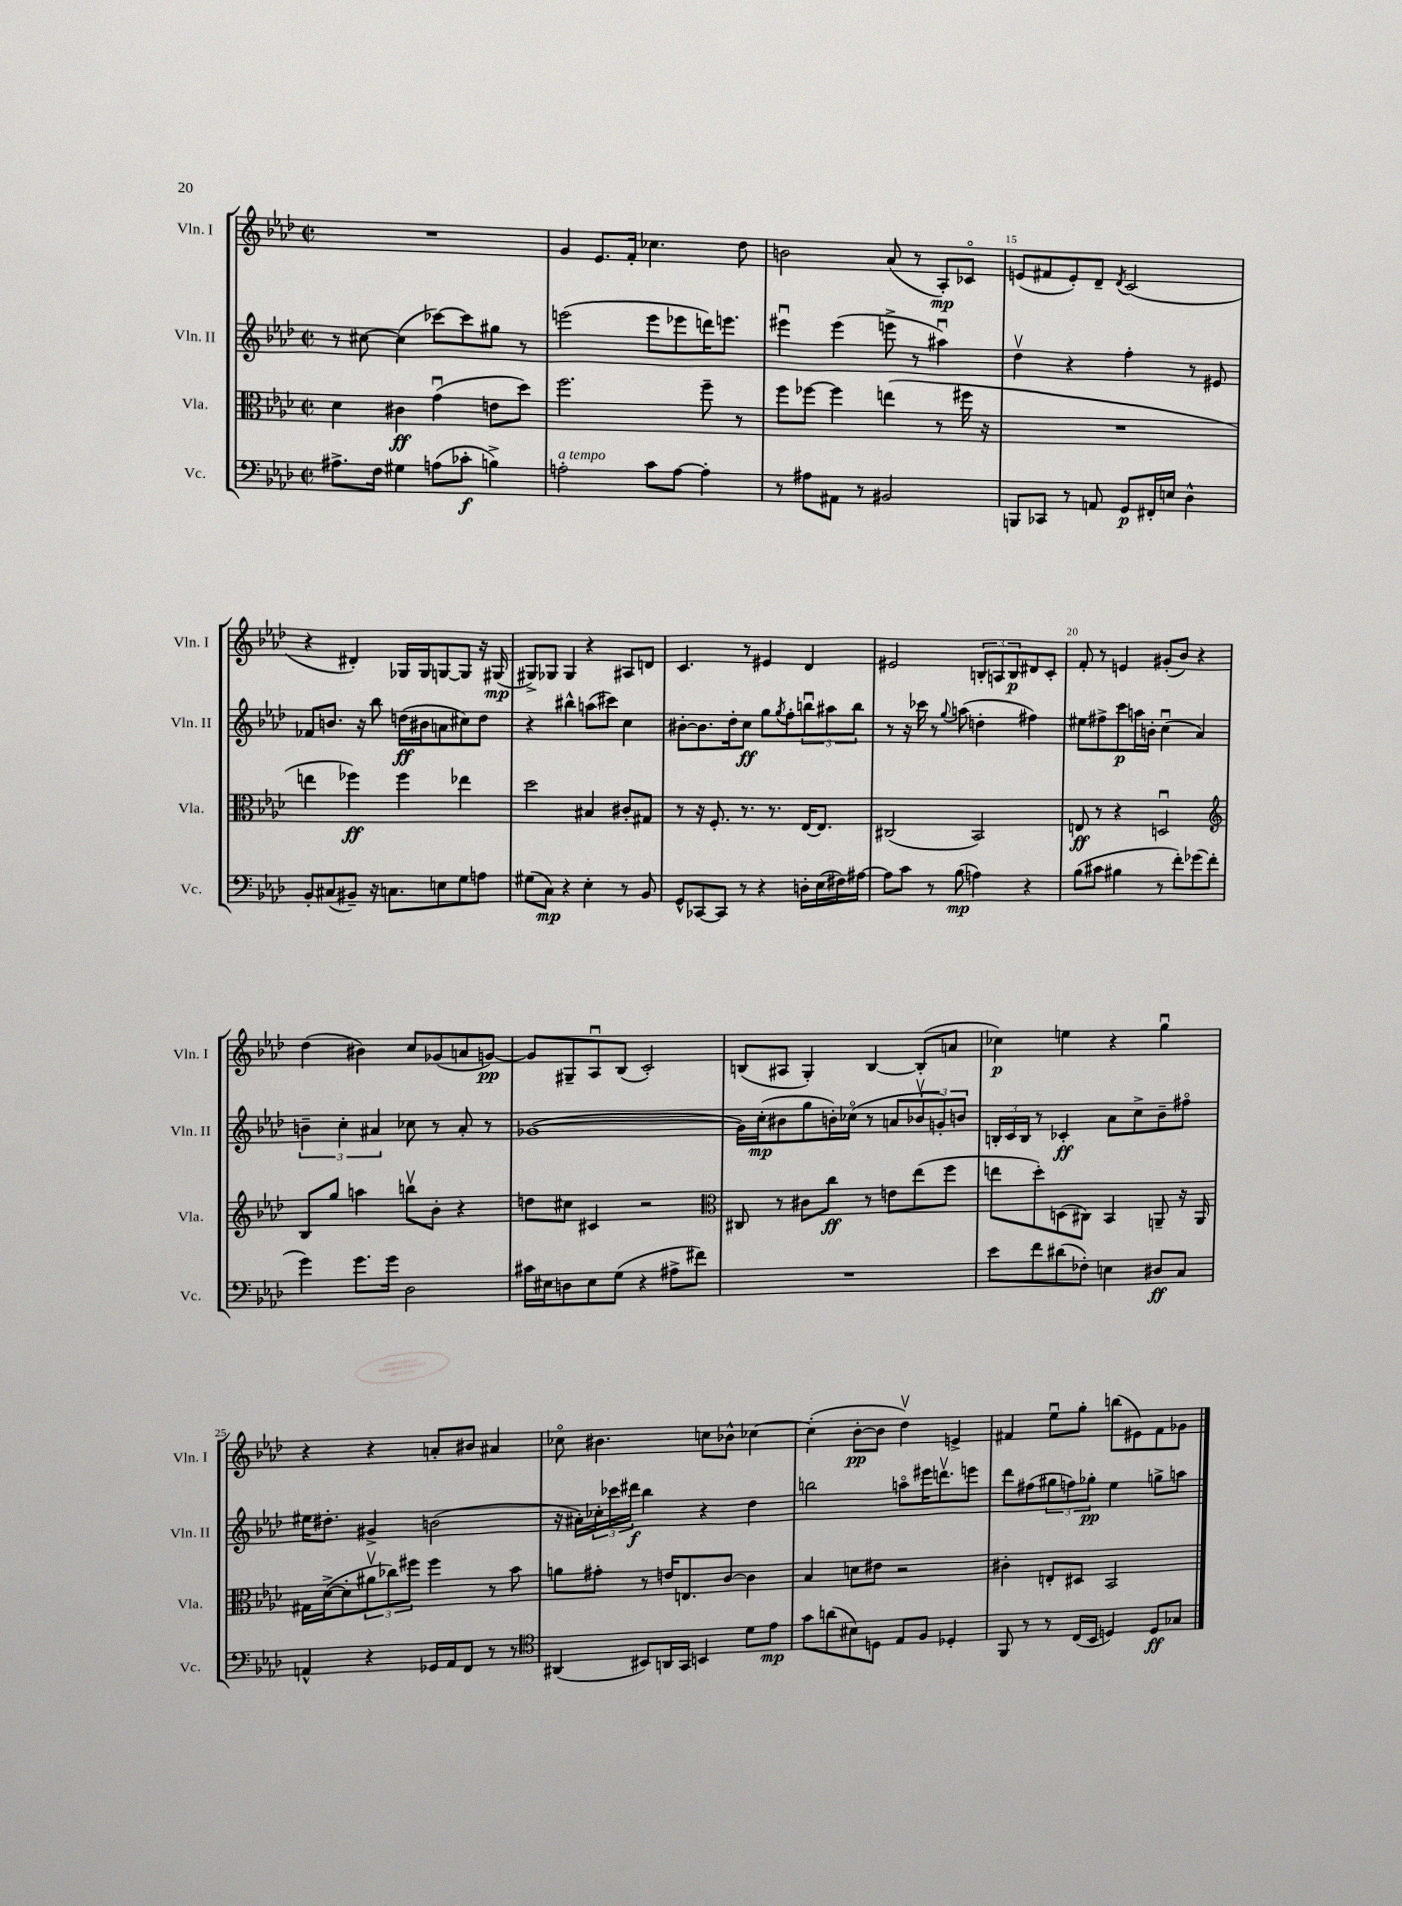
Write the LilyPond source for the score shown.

<<
\new StaffGroup <<
\new Staff = "s0" \with { instrumentName = "Vln. I" shortInstrumentName = "Vln. I" } {
    \clef treble \key aes \major \defaultTimeSignature \time 2/2
    R1 |
    g'4 ees'8. f'16-. ces''4. des''8 |
    b'2 aes'8( r8 aes8-.\mp) ces'8\flageolet |
    e'8( fis'8 e'8-.) des'8-- \acciaccatura { des'8 } c'2( |
    r4 dis'4-.) ges16 ges16 g8~ g8 r16 gis16\mp( |
    gis8->) ges8 ges4 r4 ais8 d'8 |
    c'4. r8 eis'4 des'4 |
    eis'2 \tuplet 3/2 { b8-. a8 b8\p } dis'8 c'8-. |
    f'8-. r8 e'4 gis'8-.( bes'8) r4 |
    des''4( bis'4) c''8 ges'8( a'8 g'8~\pp) |
    g'8 gis8-- aes8\downbow bes8( c'2-.) |
    b8( ais8 g4-.) b4~ b8-.( a'8 |
    ces''4\p) e''4 r4 g''4\downbow |
    r4 r4 a'8-. bis'8 ais'4 |
    ces''8\flageolet bis'4. c''8 bes'8-^ ces''4~ |
    ces''4-.( bes'8~-.\pp bes'8 des''4\upbow) e'4-> |
    fis'4 ees''8\downbow g''8-. b''8( eis'8) fis'8 ges'8 \bar "|." |
}
\new Staff = "s1" \with { instrumentName = "Vln. II" shortInstrumentName = "Vln. II" } {
    \clef treble \key aes \major \defaultTimeSignature \time 2/2
    r8 cis''8~ cis''4( ces'''8~) ces'''8 gis''8 r8 |
    e'''2( e'''8 ees'''8 d'''16) e'''8. |
    eis'''4\downbow eis'''4( e'''8-> r8 ais''4\downbow) |
    des''4\upbow r4 f''4-. r8 eis'8 |
    fes'8 b'8. r16 bes''8 d''16\ff( bis'16 a'8 cis''8) d''8 |
    r4 bis''4-^ a''8( cis'''8) c''4 |
    bis'8~-. bis'8. des''16-. c''8\ff g''8 \acciaccatura { g''8 } f''8-. \tuplet 3/2 { b''8\downbow ais''8 b''8 } |
    r8 r16 ces'''16 r8 \appoggiatura { g''8 } a''8( d''4-. fis''4) |
    eis''8 fis''8-> c'''8\p a''16 b'16-. c''4\downbow( aes'4) |
    \tuplet 3/2 { b'4-- c''4-. ais'4 } ces''8 r8 ais'8-. r8 |
    ges'1~( |
    ges'16) c''16-.\mp( bis'8 g''8 b'16-.) ces''16\flageolet( r8 a'8 \tuplet 3/2 { bes'8\upbow g'8-.) b'8 } |
    \tuplet 3/2 { b16-. c'16 b16 } r8 ces'4-.\ff aes'8 c''8-> bes'8-- fis''8\flageolet |
    eis''16 dis''8.-. gis'4-> b'2( |
    r16 ais'16-.) \tuplet 3/2 { ces''16-. ces'''16 dis'''16\f } bes''4 r4 des''4 |
    b''2 a''8\flageolet eis'''16 d'''8.\upbow e'''8 |
    des'''8 fis''8( \tuplet 3/2 { gis''8 f''8) ges''8-.\pp } ees''4 g''8-> a''8 \bar "|." |
}
\new Staff = "s2" \with { instrumentName = "Vla." shortInstrumentName = "Vla." } {
    \clef alto \key aes \major \defaultTimeSignature \time 2/2
    des'4 cis'4\ff g'4\downbow( e'8 des''8) |
    f''2. f''8-- r8 |
    f''8 fes''8~ fes''4 e''4( r8 fis''16 r16 |
    R1 |
    e''4 fes''4\ff) fes''4 ees''4 |
    des''2 bis4 cis'8-. gis8 |
    r8 r16 f8.-. r8. r8. ees16~ ees8. |
    cis2( bes,2) |
    e8\ff r8 r4 d2\downbow |
    \clef treble bes8 g''8 a''4 b''8\upbow bes'8-. r4 |
    d''8 cis''8 cis'4 r2 |
    \clef alto cis8 r8 cis'8 c''8\ff r8 e'8 ees''8( f''8 |
    e''8 des''8-.) d8( cis8) bes,4 a,8-- r16 a,16 |
    gis16 des'16~->( des'8-. \tuplet 3/2 { ais'8\upbow ces''8) fis''8 } fis''4 r8 bes'8 |
    a'8 gis'8-. r8 e'16 e8. c'8~ c'4 |
    bes4 d'8 eis'8 r2 |
    cis'4-. e8-. dis8 bes,2 \bar "|." |
}
\new Staff = "s3" \with { instrumentName = "Vc." shortInstrumentName = "Vc." } {
    \clef bass \key aes \major \defaultTimeSignature \time 2/2
    ais8.-> f16 gis4 a8( ces'8-.\f b4->) |
    a2-.^\markup { \italic "a tempo" } c'8 a8~ a4-. |
    r8 ais8 ais,8 r8 bis,2 |
    b,,8 ces,8 r8 a,8 g,8\p fis,16-. e16 des4-^ |
    bes,8-. cis8( bis,8--) r16 c8. e8 g8 a8 |
    gis8( c8\mp) r4 ees4-. r8 bes,8 |
    g,8-^ ces,8~ ces,8 r8 r4 d16-. ees16( fis16) ais16~ |
    ais8 c'8 r8 bes8\mp( a4) r4 |
    bes8( cis'8 bis4 r8 f'8-.) ges'8( f'8-. |
    g'4) g'8. g'16 des2 |
    cis'16 eis16 d8 eis8 g8( r4 ais8-> fis'8) |
    R1 |
    ees'8 f'8 dis'8( fes8-.) e4 dis8\ff c8 |
    a,4-^ r4 ges,16 a,16 f,8 r8 r8 |
    \clef tenor ais,4( bis,8) a,16 g,16 b,4 des'8 ees'8\mp |
    g'8 a'8( bis8) d8 ees8 f8 des4-. |
    f,8 r8 r8 c16( bes,16 d4) d8\ff ges8 \bar "|." |
}
>>
>>
\layout { \context { \Score currentBarNumber = #12 \override BarNumber.break-visibility = ##(#f #t #t) barNumberVisibility = #(every-nth-bar-number-visible 5) } }
